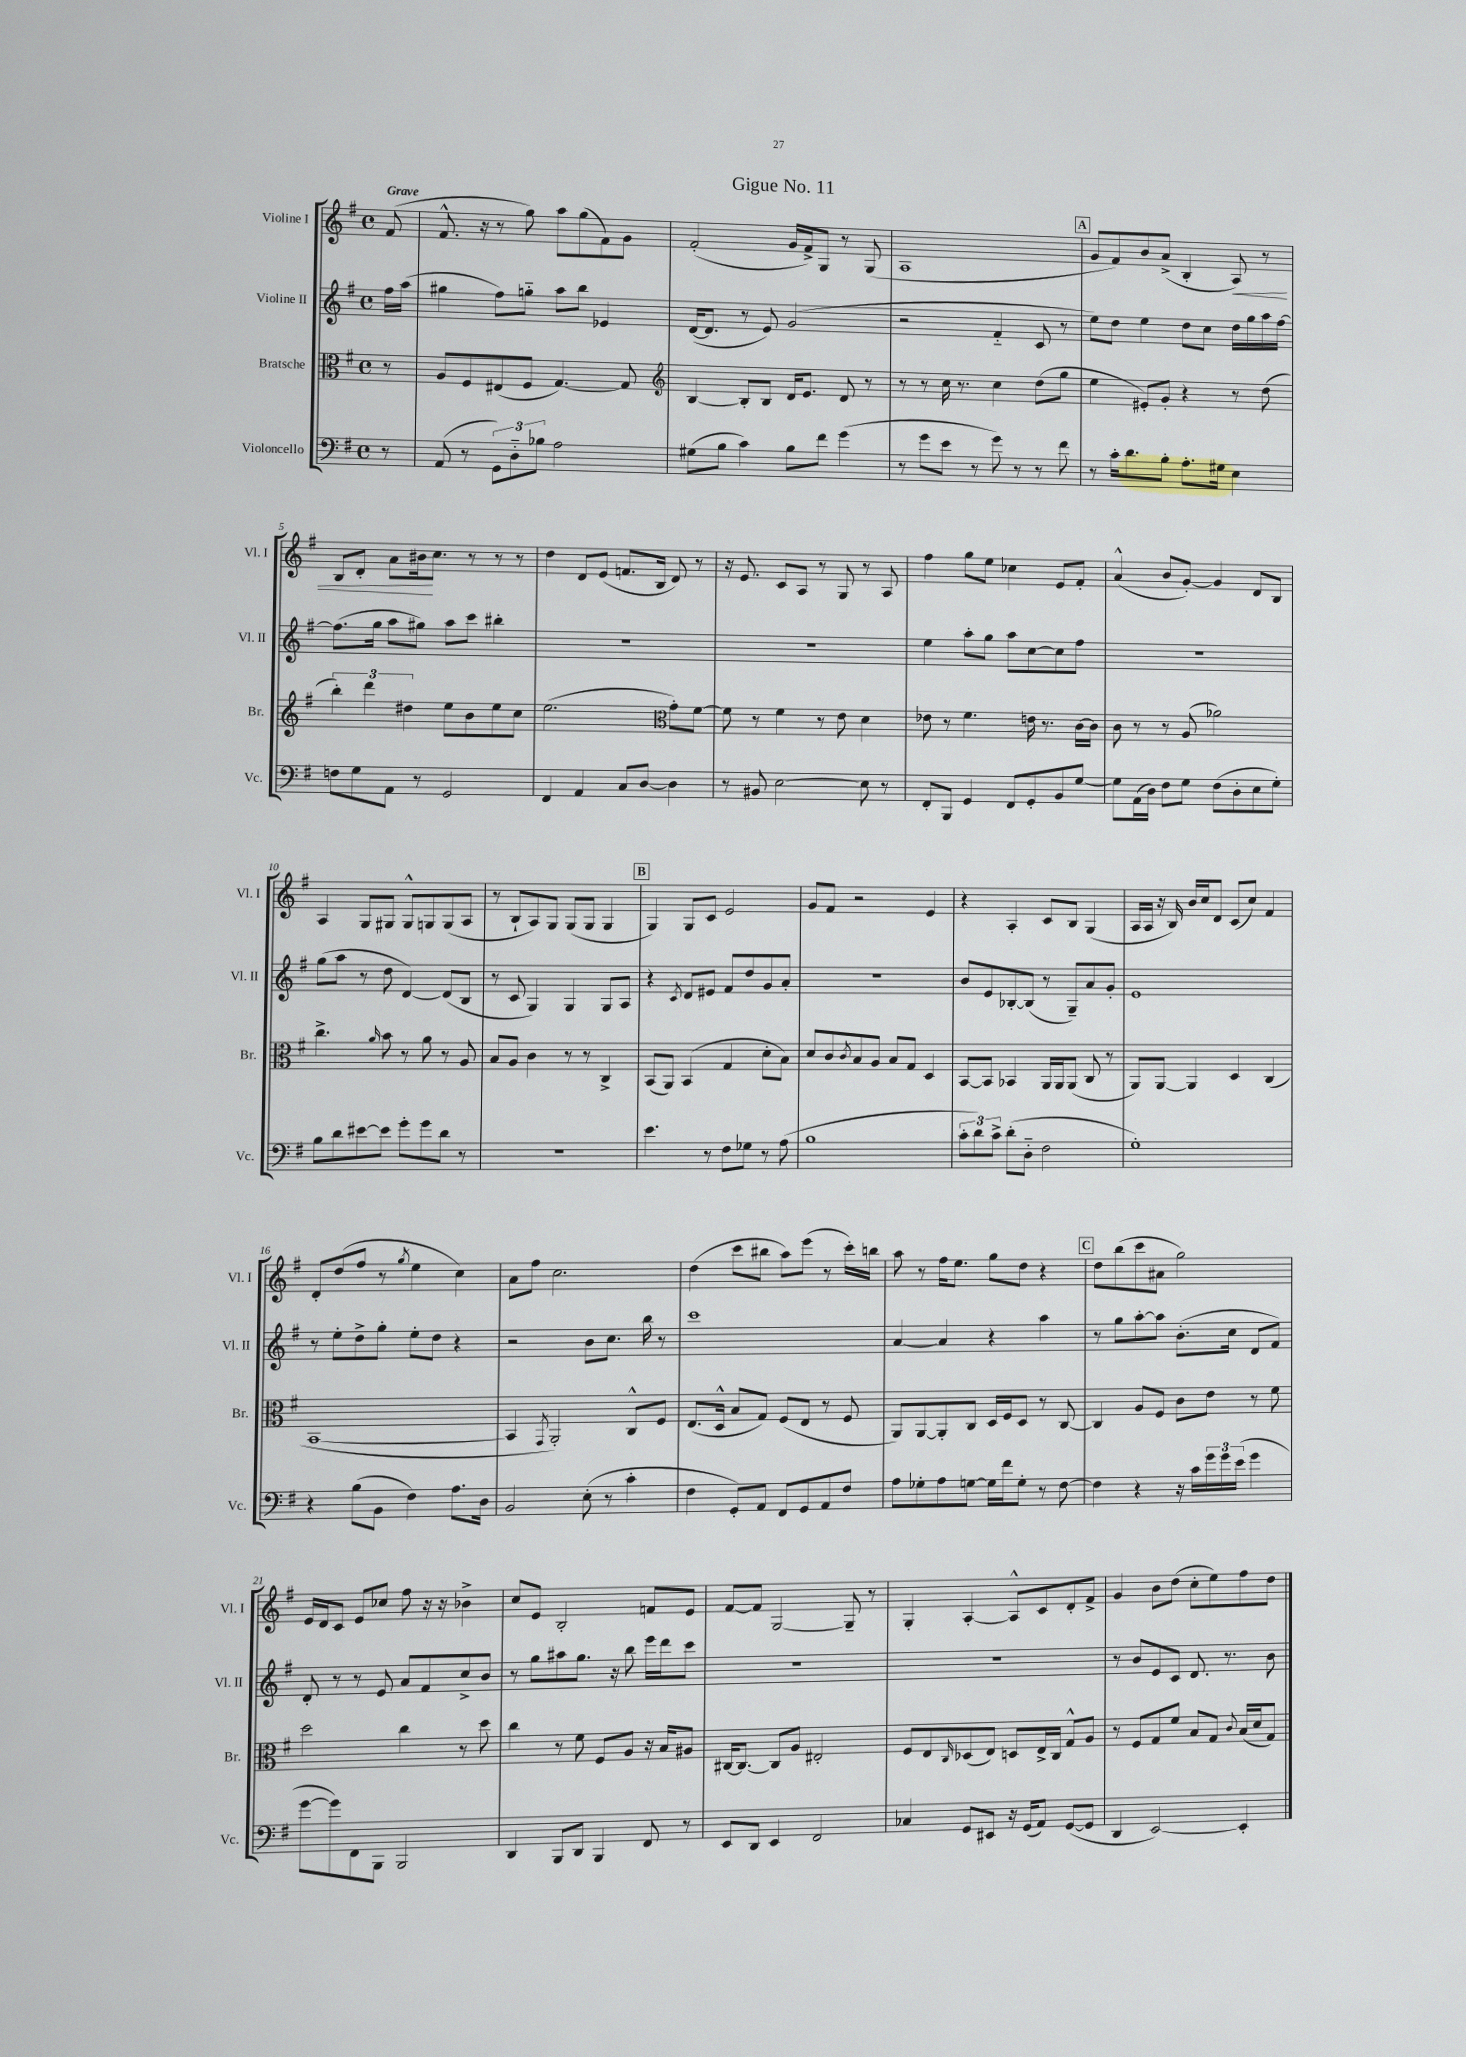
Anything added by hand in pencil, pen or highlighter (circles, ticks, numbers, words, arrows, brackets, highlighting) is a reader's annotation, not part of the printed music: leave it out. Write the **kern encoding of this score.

**kern	**kern	**kern	**kern	**dynam
*part4	*part3	*part2	*part1	*part1
*staff4	*staff3	*staff2	*staff1	*staff1
*I"Violoncello	*I"Bratsche	*I"Violine II	*I"Violine I	*
*I'Vc.	*I'Br.	*I'Vl. II	*I'Vl. I	*
*clefF4	*clefC3	*clefG2	*clefG2	*
*k[f#]	*k[f#]	*k[f#]	*k[f#]	*
*M4/4	*M4/4	*M4/4	*M4/4	*
*met(c)	*met(c)	*met(c)	*met(c)	*
=	=	=	=	=
!	!	!	!LO:TX:a:B:t=Grave	!
8r	8r	16ff#\LL	(8f#/	.
.	.	(16aa\JJ	.	.
=1	=1	=1	=1	=1
(8AA/	8A/L	4gg#X\	8.f#^^/	.
8r	8F#/	.	.	.
.	.	.	16r	.
12GG\L)	(8E#X/	8ff#\L)	8r	.
12D\	.	.	.	.
.	8F#/J	8ggn\J	8gg\)	.
12B-X\J	.	.	.	.
2A\	[4.G/)	8aa\L	8aa\L	.
.	.	8bb\J	(8gg\	.
.	.	4e-X/	8f#\)	.
.	8G/]	.	8g\J	.
=2	=2	=2	=2	=2
*	*clefG2	*	*	*
(8G#X\L	[4B/	([16d/KL	(2f#'/	.
.	.	8.d/J]	.	.
8B\J	.	.	.	.
4c\)	8B'/L]	8r	.	.
.	8B/J	8e/)	.	.
8B\L	16d/KL	(2g/	16g/LL	.
.	8.e/J	.	16f#^/J)	.
8f#\J	.	.	8G/J	.
(4g\	8d/	.	8r	.
.	8r	.	(8G/	.
=3	=3	=3	=3	=3
8r	8r	2r	1A	.
8g\L	8r	.	.	.
8e\J	16cc\	.	.	.
.	8.r	.	.	.
8r	.	.	.	.
8g\)	4cc\	4f#/	.	.
8r	.	.	.	.
8r	(8dd\L	8c/	.	.
8f#\	8gg\J	8r	.	.
!!LO:REH:place=s1:t=A
=4	=4	=4	=4	=4
8r	4ee\	8ee\L)	8g/L	.
16c'\KL	.	8dd\J	8f#/)	.
8.d\	.	.	.	.
.	8e#X'/L)	4ee\	8b/	.
8B'\J	8g'/J	.	(8a^/J	.
8.A'\L	4r	8dd\L	4B'/	.
.	.	8cc\J	.	.
16G#X\Jk	.	.	.	.
!	!	!	!	!LO:HP:b
4E\	8r	16dd\LL	8A/)	<
.	.	16gg\	.	.
.	(8dd\	16aa\	8r	.
.	.	[16ff#\JJ	.	.
!!LO:LB:g=z
=5	=5	=5	=5	=5
8Fn\L	6bb'\)	(8.ff#\L]	8B/L	.
8G\	.	.	8d'/J	.
.	6ddd\	.	.	.
.	.	16gg\Jk	.	.
8AA\J	.	8aa\L	8a\L	.
.	6dd#X\	.	.	.
8r	.	8gg#X\J)	16b#X\k	.
.	.	.	8.cc\J	[
2GG/	8ee\L	8aa\L	.	.
.	8b\	8ccc\J	8r	.
.	8ee\	4bb#X'\	8r	.
.	8cc\J	.	8r	.
=6	=6	=6	=6	=6
4FF#/	(2.ee\	1r	4dd\	.
4AA/	.	.	8d/L	.
.	.	.	(8e/J	.
8C/L	.	.	8.fn/L	.
[8D/J	.	.	.	.
.	.	.	16B/Jk	.
*	*clefC3	*	*	*
4D\]	8g'\L)	.	8d/)	.
.	[8f#\J	.	8r	.
=7	=7	=7	=7	=7
8r	8f#\]	1r	16r	.
.	.	.	8.e/	.
8BB#X/	8r	.	.	.
[2E\	4f#\	.	8c/L	.
.	.	.	8A/J	.
.	8r	.	8r	.
.	8e\	.	8G/	.
8E\]	4d\	.	8r	.
8r	.	.	8A/	.
=8	=8	=8	=8	=8
8FF#'/L	8e-X\	4ee\	4ff#\	.
8BBB/J	8r	.	.	.
4GG/	4.f#\	8aa'\L	8gg\L	.
.	.	8gg\J	8ee\J	.
8FF#/L	.	8aa\L	4cc-X\	.
8GG'/	16en\	[8cc\	.	.
.	8.r	.	.	.
8BB/	.	8cc\]	8e/L	.
[8G/J	[16c\LL	8ff#\J	8f#'/J	.
.	16c\JJ]	.	.	.
=9	=9	=9	=9	=9
8G\L]	8c\	1r	(4a^^/	.
(16AA\L	8r	.	.	.
16D\JJ)	.	.	.	.
8F#\L	8r	.	8b/L	.
8G\J	(8A/	.	[8g'/J)	.
(8F#\L	2a-X\)	.	4g/]	.
8D'\	.	.	.	.
8E\	.	.	8d/L	.
8G'\J)	.	.	8B/J	.
!!LO:LB:g=z
=10	=10	=10	=10	=10
8B\L	4.cc^\	(8gg\L	4A/	.
8d\	.	8aa\J	.	.
[8e#X\	.	8r	8G/L	.
.	16qqa/	.	.	.
8e#\J]	8b\	8dd\	8G#X/J	.
8g'\L	8r	[4d/)	8G#^^/L	.
8g\	8a\	.	8Gn/	.
8d\J	8r	(8d/L]	(8G/	.
8r	8A/	8B/J	8A/J	.
=11	=11	=11	=11	=11
1r	8B/L	8r	8r	.
.	8A/J	8c/	8B`/L	.
.	4c\	4G/)	8A/)	.
.	.	.	8G/J	.
.	8r	4G/	(8G/L	.
.	8r	.	8G/J	.
.	4C^/	8G/L	4G/	.
.	.	8A/J	.	.
!!LO:REH:place=s1:t=B
=12	=12	=12	=12	=12
4.e\	(8BB/L	4r	4G/)	.
.	8AA/J)	.	.	.
.	.	8qc/	.	.
.	(4BB/	8d/L	8G/L	.
8r	.	8e#X/J	8c/J	.
8F#\L	4G/	8f#/L	2e/	.
8G-X\J	.	8dd/	.	.
8r	8d'\L	8g/	.	.
(8A\	8B\J)	8a'/J	.	.
=13	=13	=13	=13	=13
1B	8d/L	1r	8g/L	.
.	8c/	.	8f#/J	.
.	8qc/	.	.	.
.	8B/	.	2r	.
.	8A/J	.	.	.
.	8B/L	.	.	.
.	8G/J	.	.	.
.	4D/	.	4e/	.
=14	=14	=14	=14	=14
12c'\L	[8BB/L	8b/L	4r	.
12d\)	.	.	.	.
.	8BB/J]	8e/	.	.
12c^\J	.	.	.	.
(8d'\L	4BB-X/	[8B-X'/	4A'/	.
8D\J	.	(8B-/J]	.	.
2F#\	16AA/LL	8r	8c/L	.
.	16AA/J	.	.	.
.	(8AA/J	8G~/L)	8B/J	.
.	8C/	8a/	(4G/	.
.	8r	8g'/J	.	.
=15	=15	=15	=15	=15
1G')	8AA/L)	1e	16A/LL	.
.	.	.	16A/JJ	.
.	[8AA/J	.	16r	.
.	.	.	16B/)	.
.	4AA/]	.	16b/LL	.
.	.	.	16cc/J	.
.	.	.	8d/J	.
.	4D/	.	(8c/L	.
.	.	.	8cc/J)	.
.	(4C/	.	4f#/	.
!!LO:LB:g=z
=16	=16	=16	=16	=16
4r	[1BB	8r	8d'/L	.
.	.	8ee'\L	(8dd/	.
(8B\L	.	8dd^\	8ff#/J	.
8BB\J	.	8gg'\J	8r	.
.	.	.	8qgg/	.
4F#\)	.	8ee'\L	4ee\	.
.	.	8dd\J	.	.
8.A\L	.	4r	4cc\)	.
16D\Jk	.	.	.	.
=17	=17	=17	=17	=17
2BB/	4BB/]	2r	8a\L	.
.	.	.	8ff#\J	.
.	8qGG/	.	.	.
.	2AA'/)	.	2.cc\	.
(8E'\	.	8b\L	.	.
8r	.	8.cc\J	.	.
4c'\	8C^^/L	.	.	.
.	.	16bb\	.	.
.	8F#/J	8r	.	.
=18	=18	=18	=18	=18
4F#\	(8.E/L	1ccc	(4dd\	.
.	16D^^/Jk	.	.	.
8GG'/L)	8B/L	.	8ccc\L	.
8AA/J	8G/J)	.	8bb#X\J	.
8FF#/L	(8F#/L	.	8aa\L)	.
8GG/	8E/J	.	(8eee\J	.
8AA/	8r	.	8r	.
8F#/J	8F#/	.	16ccc'\LL)	.
.	.	.	16bbn\JJ	.
=19	=19	=19	=19	=19
8A\L	8AA/L)	[4a/	8aa\	.
8G-X'\	[8AA/	.	8r	.
8A\	8AA'/]	4a/]	16ff#\KL	.
.	.	.	8.ee\J	.
[8Gn\J	8C/J	.	.	.
16G\LL]	16D/LL	4r	8gg\L	.
16f#\J	16F#/J	.	.	.
8G'\J	8D/J	.	8dd\J	.
8r	8r	4aa\	4r	.
[8F#\	[8C/	.	.	.
!!LO:REH:place=s1:t=C
=20	=20	=20	=20	=20
4F#\]	4C/]	8r	8dd\L	.
.	.	8gg\L	(8bb\	.
4r	8A/L	[8aa'\	8ccc\	.
.	8F#/J	8aa\J]	8a#X\J	.
16r	8c\L	(8.b'\L	2gg\)	.
16c\LL	.	.	.	.
24g\	8e\J	.	.	.
24g\	.	.	.	.
.	.	16cc\Jk	.	.
(24e\JJ	.	.	.	.
4g\	8r	8d/L	.	.
.	8f#\	8f#/J)	.	.
!!LO:LB:g=z
=21	=21	=21	=21	=21
[8g\L	2dd\	8d'/	16e/LL	.
.	.	.	16d/J	.
8g\])	.	8r	8c/J	.
8FF#\	.	8r	8e/L	.
8BBB\J	.	8e/	8cc-X/J	.
2BBB/	4cc\	8a/L	8ff#\	.
.	.	8f#/	16r	.
.	.	.	16r	.
.	8r	8cc^/	4b-X^\	.
.	8dd\	8b/J	.	.
=22	=22	=22	=22	=22
4DD/	4cc\	8r	8cc/L	.
.	.	8gg\L	8e/J	.
8BBB/L	8r	8aa#X\	2B'/	.
8DD/J	8f#\	8.gg\J	.	.
4BBB/	8F#/L	.	.	.
.	.	16r	.	.
.	8A/J	8bb\	.	.
8FF#/	16r	16eee\LL	8fn/L	.
.	16B/KL	16ddd\J	.	.
8r	8A#X/J	8ccc\J	8e/J	.
=23	=23	=23	=23	=23
8EE/L	[16C#X/KL	1r	[8f#/L	.
.	8.C#/J_	.	.	.
8DD/J	.	.	8f#/J]	.
4EE/	8C#/L]	.	[2G/	.
.	8A/J	.	.	.
2FF#/	2E#X'/	.	.	.
.	.	.	8G~/]	.
.	.	.	8r	.
=24	=24	=24	=24	=24
4C-X/	8F#/L	1r	4G'/	.
.	8E/	.	.	.
.	16qqC/	.	.	.
8GG/L	(8D-X/	.	[4A'/	.
8EE#X/J	8E/J)	.	.	.
16r	8Dn/L	.	8A^^/L]	.
(16GG/KL	.	.	.	.
8AA/J)	16E^/L	.	8c/	.
.	16C/JJ	.	.	.
([8GG/L	8G^^/L	.	8d'/	.
8GG/J]	8A/J	.	8f#^/J	.
=25	=25	=25	=25	=25
4DD/	8r	8r	4g/	.
.	8F#/L	8b/L	.	.
[2EE/)	8G/	8e/	8b\L	.
.	8f#/J	8c/J	(8dd\J	.
.	8B/L	8.d/	8cc'\L	.
.	8G/J	.	8ee\)	.
.	.	8.r	.	.
.	8qqc/	.	.	.
4EE'/]	(16B/LL	.	8ff#\	.
.	16d/J	.	.	.
.	8G/J)	8b\	8dd\J	.
==	==	==	==	==
*-	*-	*-	*-	*-
